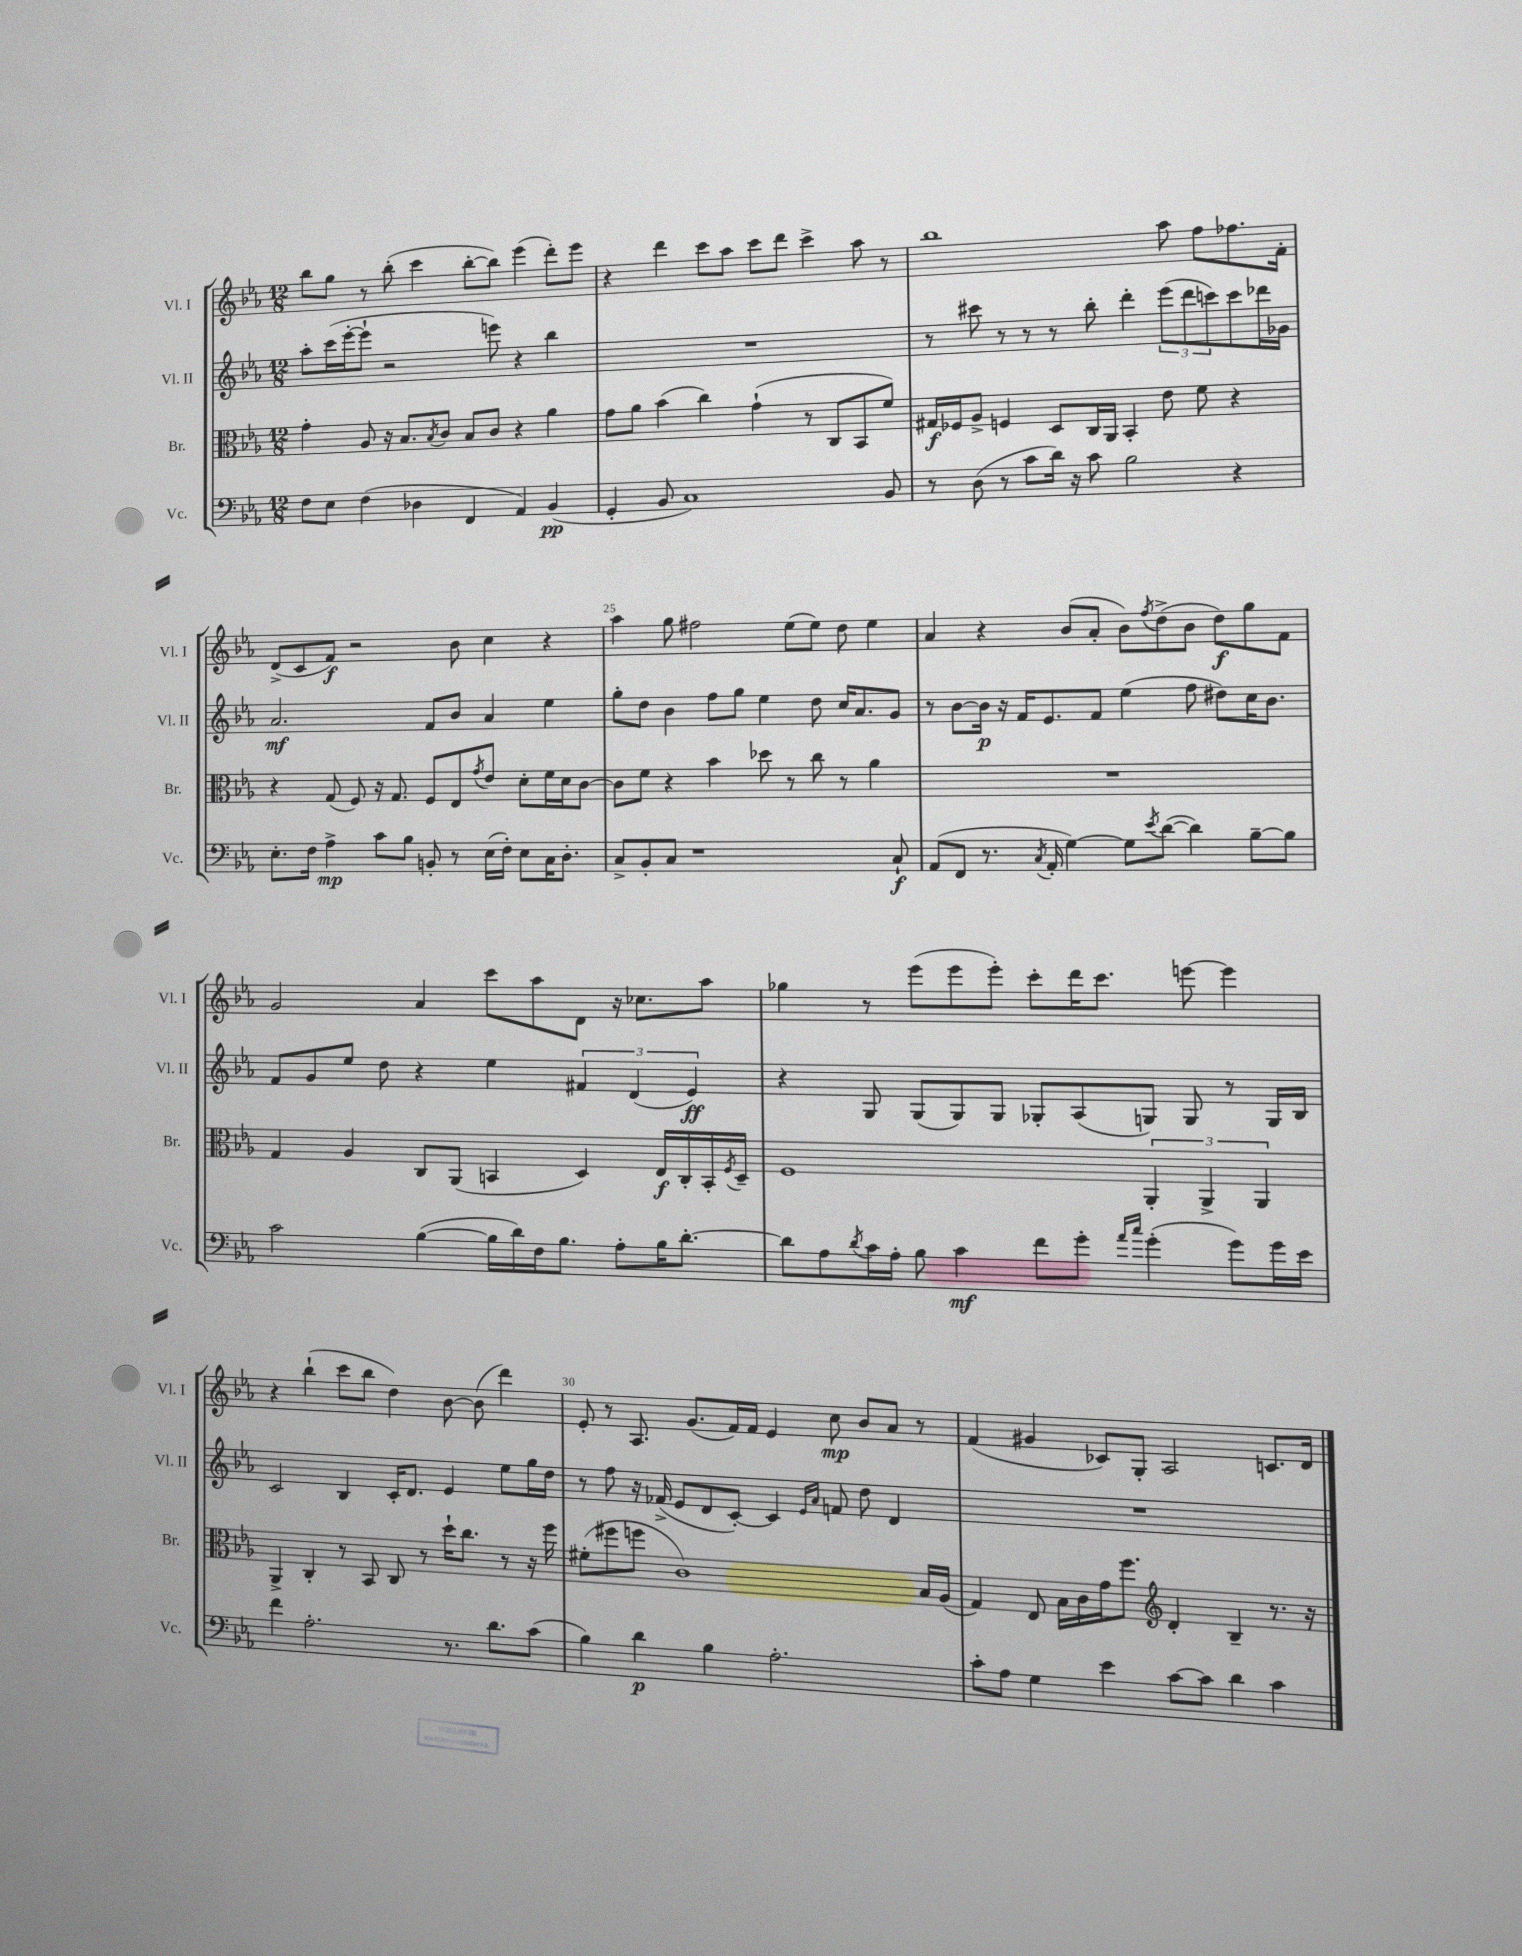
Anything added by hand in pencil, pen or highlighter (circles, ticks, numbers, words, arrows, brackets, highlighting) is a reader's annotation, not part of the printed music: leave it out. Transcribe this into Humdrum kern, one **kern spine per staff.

**kern	**kern	**kern	**kern
*staff4	*staff3	*staff2	*staff1
*clefF4	*clefC3	*clefG2	*clefG2
*k[b-e-a-]	*k[b-e-a-]	*k[b-e-a-]	*k[b-e-a-]
*M12/8	*M12/8	*M12/8	*M12/8
8F\L	4g'\	8aa-'\L	8bb-\L
8E-\J	.	(16ccc\L	8gg\J
.	.	[16eee-'\J	.
(4F\	8A-/	8eee-`\]J	8r
.	16r	2r	(8bb-'\
.	8.B-/L	.	.
4D-\	.	.	4ccc\
.	8qB-/	.	.
.	8c/J	.	.
4FF/	8B-/L	.	[8bb-'\L
.	8c/J	8eee\)	8bb-\]J)
4AA-/)	4r	4r	(4eee-\
(4BB-/	4a-\	4bb-\	8ddd'\L)
.	.	.	8eee-\J
=	=	=	=
4GG'/	8g\L	1.r	4r
.	8a-\J	.	.
8BB-/	(4b-\	.	4ddd\
1C)	.	.	.
.	4cc\)	.	8ccc\L
.	.	.	8aa-\J
.	(4g`\	.	8ccc\L
.	.	.	8ddd\J
.	8r	.	4ccc^\
.	8C/L	.	.
.	8BB-/	.	8aa-\
8BB-/	8f/J)	.	8r
=	=	=	=
8r	16G#/LL	8r	1bb-
.	16F-/J	.	.
(8D\	8A-^/J	8ccc#\	.
8r	4F/	8r	.
8c\L	.	8r	.
16d\Jk)	8D/L	8r	.
16r	.	.	.
8c\	16C/L	8bb-'\	.
.	16AA-/JJ	.	.
2B-\	4BB-'/	4ddd'\	.
.	8e-\	(12eee-\L	8aa-\
.	.	12ddd\	.
.	8f\	.	8ff\L
.	.	12ccc\)	.
4r	4r	8ccc\	8.ff-\
.	.	16ddd-\L	.
.	.	16g-\JJ	16f'\Jk
=	=	=	=
8.E-'\L	4r	2.a-/	(8d^/L
.	.	.	8c/
16F\Jk	.	.	.
4A-^\	(8G/	.	8f/J)
.	8F/)	.	2r
8c\L	16r	.	.
.	8.G/	.	.
8B-\J	.	.	.
8BB'/	8F/L	8f/L	.
8r	8E-/	8b-/J	8b-\
.	8qg/	.	.
(16E-\LL	8e-/J	4a-/	4cc\
16F'\JJ)	.	.	.
8E-\L	8d'\L	.	.
16C\K	16f\L	4ee-\	4r
8.D'\J	16d\J	.	.
.	[8c\J	.	.
=	=	=	=
8C^/L	8c\]L	8gg'\L	4aa-\
8BB-'/	8f\J	8dd\J	.
8C/J	4r	4b-\	8gg\
1r	.	.	2ff#\
.	4b-\	8ff\L	.
.	.	8gg\J	.
.	8dd-\	4ee-\	.
.	8r	.	(8ee-\L
.	8cc\	8dd\	8ee-\J)
.	8r	16cc/LK	8dd\
.	.	8.a-/	.
.	4a-\	.	4ee-\
8C`/	.	8g/J	.
=	=	=	=
(8AA-/L	1.r	8r	4a-/
8FF/J	.	[8b-\L	.
8.r	.	16b-\]Jk	4r
.	.	16r	.
.	.	16f/LK	.
8qC/	.	.	.
16AA-'/	.	8.e-/	.
[4G\)	.	.	(8b-/L
.	.	8f/J	8a-'/J
8G\]L	.	(4ee-\	8b-\L)
8qe-/	.	.	8qff/
([8d\J	.	.	(8dd^\
4d\])	.	8ff\	8b-\J
.	.	8dd#\L)	8dd\L)
[8B-~\L	.	16cc\K	8gg\
.	.	8.b-\J	.
8B-\]J	.	.	8f\J
=	=	=	=
2c\	4G/	8f/L	2g/
.	.	8g/	.
.	4A-/	8ee-/J	.
.	.	8dd\	.
([4B-\	8C/L	4r	4a-/
.	(8AA-/J	.	.
16B-\]LL	4BB/	4ee-\	8ccc\L
16d\)	.	.	.
16F\J	.	.	8aa-\
8.B-\J	.	.	.
.	4D/)	6f#/	8d\J
8A-'\L	.	.	16r
.	.	(6d/	.
.	.	.	8.cc-\L
16B-\K	16E-/LL	.	.
[8.d'\J	16C'/	.	.
.	.	6e-/)	.
.	16BB'/	.	8aa-\J
.	8qF/	.	.
.	16D~/JJ	.	.
=	=	=	=
8d\]L	1F	4r	4gg-\
8A-\	.	.	.
8qd/	.	.	.
16c\L	.	8G/	8r
16A-'\JJ	.	.	.
8B-\	.	(8G/L	(8eee-\L
4c\	.	8G/)	8eee-\
.	.	8G/J	8eee-'\J)
8f\L	.	8G-'/L	8ccc'\L
8g'\J	.	(8A-/	16ddd\K
.	.	.	8.ccc\J
16qqa-/LL	.	.	.
16qqcc/JJ	.	.	.
(4g'\	6AA-'/	8G/J)	.
.	.	8G/	[8eee\
.	6AA-^/	.	.
8g\L)	.	8r	4eee\]
.	6AA-/	.	.
16g\L	.	16G/LL	.
16e-\JJ	.	16B-/JJ	.
=	=	=	=
4f\	4AA-^/	2c/	4r
2.A-'\	4C'/	.	(4bb-`\
.	8r	4B-/	8ccc\L
.	8BB-/	.	8bb-\J
.	8C/	16c'/LK	4dd\)
.	.	8.d/J	.
.	8r	.	.
8.r	16dd`\LK	4e-/	[8b-\
.	8.cc\J	.	.
.	.	.	(8b-\]
8.d\L	.	.	.
.	8r	8ee-\L	4ddd\)
(8c\J	16r	16gg\L	.
.	16ff\	16dd\JJ	.
=	=	=	=
4B-\)	(8f#'\L	8r	8e-'/
.	8ff#\	8ff\	8r
4d\	8ff\J	16r	8.A-/
.	.	(16f-^/	.
.	1c)	8e-/L	.
.	.	.	(8.g/L
4B-\	.	8d/	.
.	.	[8c'/J)	16f/L)
.	.	.	16f/JJ
2.A-'\	.	4c/]	4e-/
.	.	16qqe-/LL	.
.	.	16qqa-/JJ	.
.	.	8f/	8cc\
.	.	8dd\	8b-/L
.	.	4d/	8a-/J
.	16B-/LL	.	8r
.	(16A-/JJ	.	.
=	=	=	=
8c'\L	4G/)	1.r	(4f/
8A-\J	.	.	.
4G\	8E-/	.	4g#/
.	16B-\LL	.	.
.	16c\	.	.
4e-\	16g\J	.	8c-/L)
.	8.ff\J	.	.
.	.	.	8G'/J
*	*clefG2	*	*
[8c\L	4d'/	.	2A-/
8c\]J	.	.	.
4d\	4B-~/	.	.
4c\	8.r	.	8.c/L
.	16r	.	16d/Jk
==	==	==	==
*-	*-	*-	*-
